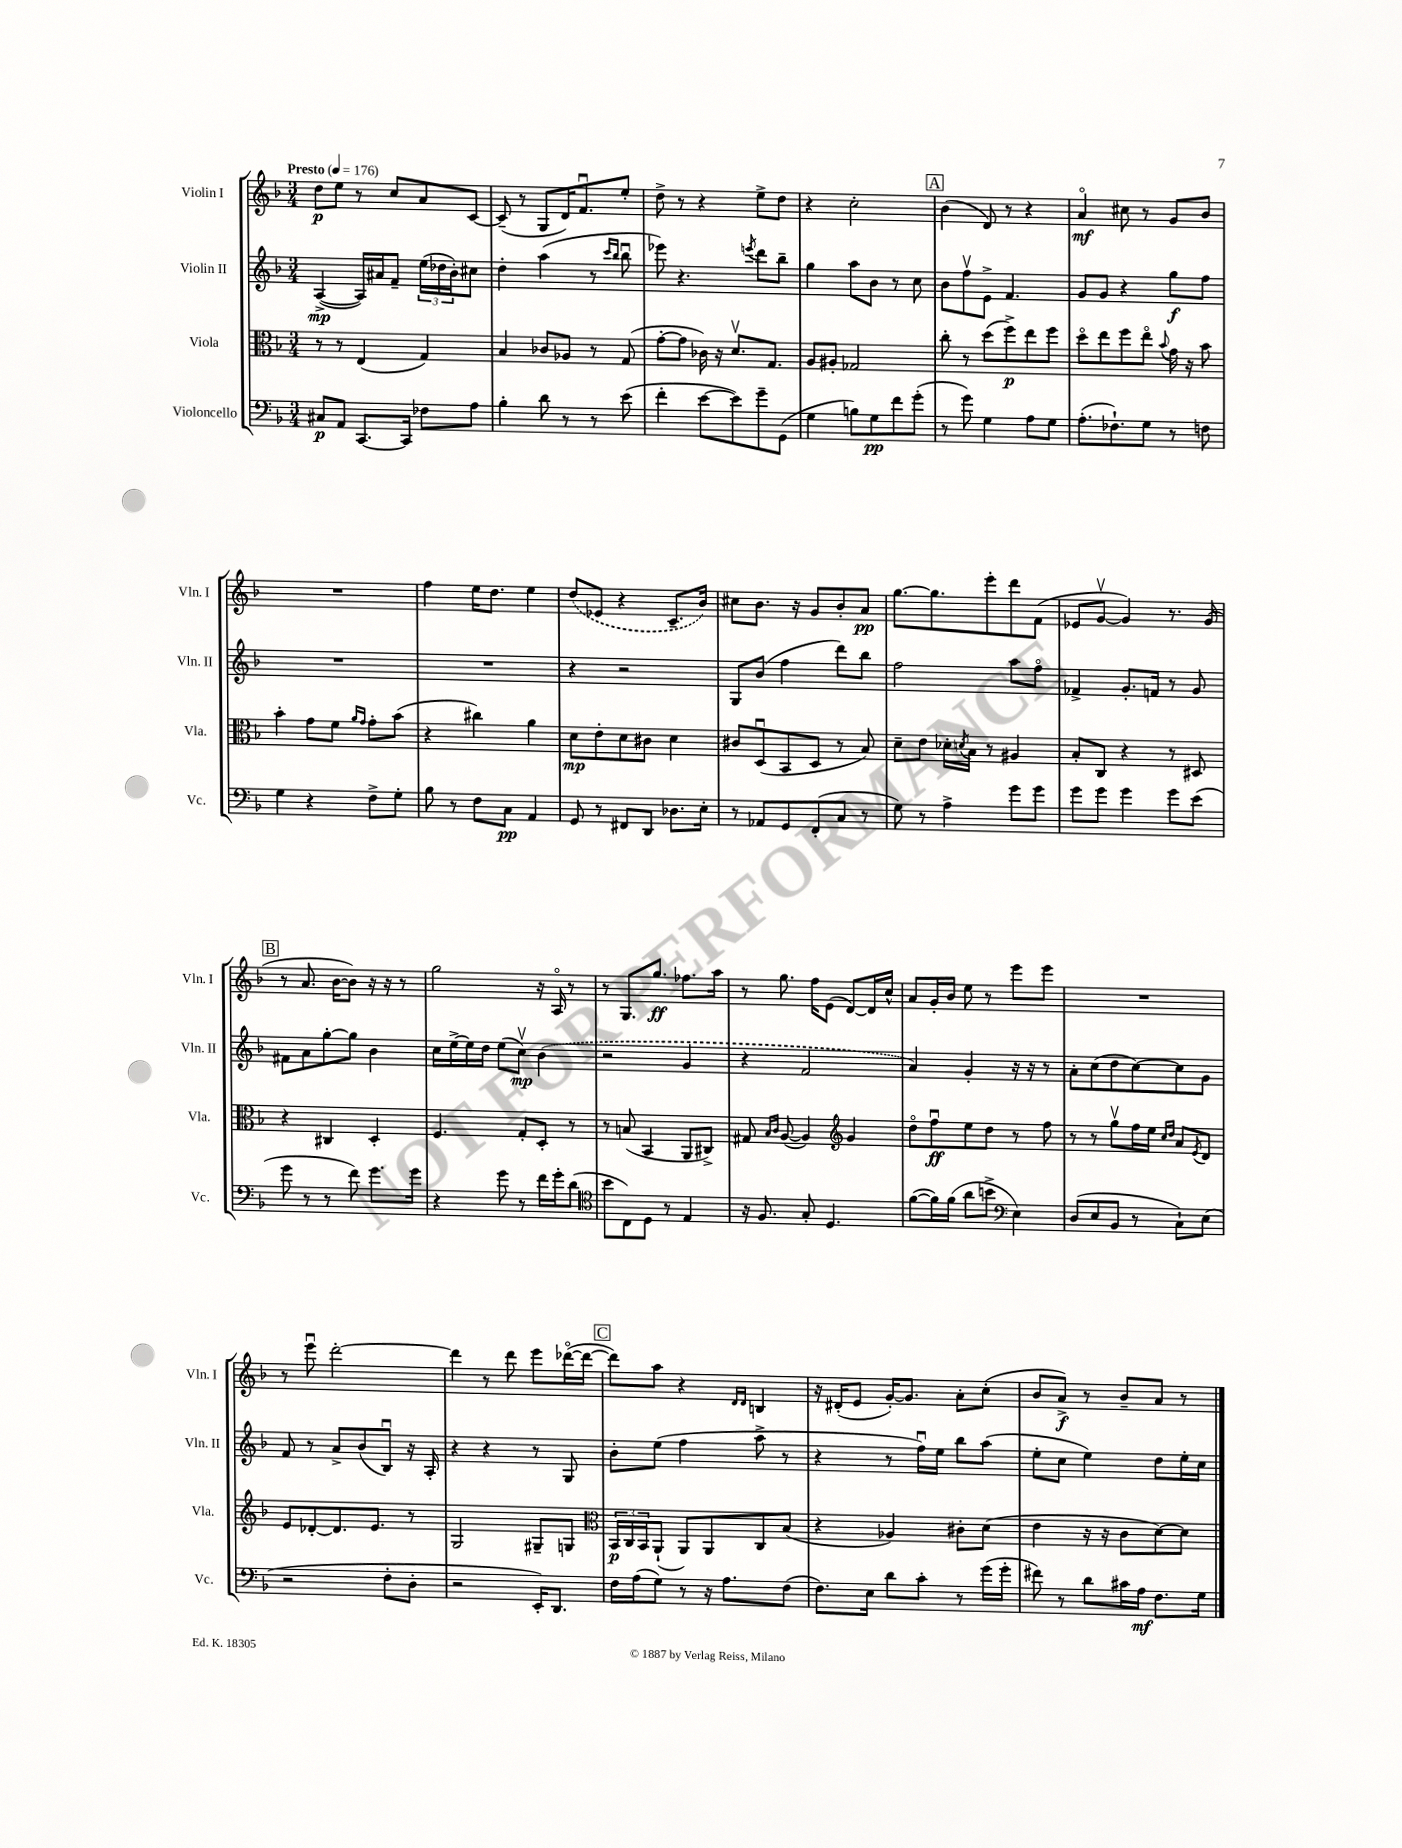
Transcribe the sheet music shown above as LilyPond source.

<<
\new StaffGroup <<
\new Staff = "s0" \with { instrumentName = "Violin I" shortInstrumentName = "Vln. I" } {
    \clef treble \key f \major \numericTimeSignature \time 3/4 \tempo "Presto" 4 = 176
    d''8\p e''8 r8 c''8 a'8 c'8~ |
    c'8--( r8 g8 d'16) f'8.\downbow e''8-. |
    d''8-> r8 r4 e''8-> d''8 |
    r4 c''2-. |
    \mark \markup { \box "A" } bes'4( d'8) r8 r4 |
    a'4\flageolet\mf cis''8 r8 g'8 bes'8 |
    R2. |
    f''4 e''16 d''8. e''4 |
    \once \slurDashed d''8( ees'8 r4 c'8.-- bes'16) |
    cis''8 bes'8. r16 g'8 bes'8-. a'8\pp |
    g''8.~ g''8. e'''8-. d'''8 f'8( |
    ees'8 g'8~\upbow g'4) r8. g'16( |
    \mark \markup { \box "B" } r8 a'8. bes'16~ bes'8) r16 r16 r8 |
    g''2 r16 a16\flageolet r8 |
    r8 g8. g''8.\ff fes''8. a''16 |
    r8 g''8. f''16 e'8( d'8~) d'16 c''16-^ |
    a'8 g'16-. bes'16 e''8 r8 e'''8 e'''8 |
    R2. |
    r8 e'''8\downbow d'''2~-. |
    d'''4 r8 d'''8 e'''8 des'''16~\flageolet( des'''16~ |
    \mark \markup { \box "C" } des'''8) a''8 r4 \grace { d'16 d'16 } b4 |
    r16 dis'16-.( e'8 g'16~-.) g'8. a'8-. c''8-.( |
    bes'8 a'8->\f) r8 bes'8-- a'8 r8 \bar "|." |
}
\new Staff = "s1" \with { instrumentName = "Violin II" shortInstrumentName = "Vln. II" } {
    \clef treble \key f \major \numericTimeSignature \time 3/4
    a4~->\mp( a16) ais'16 f'8-- \tuplet 3/2 { e''16( des''16 bes'16-.) } cis''8 |
    d''4-. a''4( r8 \grace { c'''16 bes''16 } bes''8\downbow |
    ees'''8) r4. \acciaccatura { e'''8 } d'''8 bes''8-- |
    g''4 a''8 bes'8 r8 c''8 |
    \mark \markup { \box "A" } bes'8 f''8\upbow e'8-> f'4. |
    g'8 g'8 r4 g''8\f f''8 |
    R2. |
    R2. |
    r4 r2 |
    g8 bes'8( f''4 d'''8) bes''8 |
    f''2 a''8 f''8\flageolet |
    fes'4-> g'8.-. f'16 r8 g'8 |
    \mark \markup { \box "B" } fis'8 a'8 g''8~-. g''8 bes'4 |
    c''16 e''16~-> e''16 d''16 e''8( c''8\upbow\mp) \once \slurDashed bes'4( |
    r2 g'4 |
    r4 f'2 |
    a'4) g'4-. r16 r16 r8 |
    a'8-. c''8( d''8 c''8~) c''8 g'8 |
    f'8 r8 a'8-> bes'8( bes8\downbow) r16 a16-. |
    r4 r4 r8 g8 |
    \mark \markup { \box "C" } bes'8-. e''8( f''4 a''8-> r8 |
    r4 r8 f''16\downbow) e''16 bes''8 a''8( |
    e''8-. c''8 e''4) d''8 e''16-. c''16 \bar "|." |
}
\new Staff = "s2" \with { instrumentName = "Viola" shortInstrumentName = "Vla." } {
    \clef alto \key f \major \numericTimeSignature \time 3/4
    r8 r8 e4( g4) |
    bes4 ces'8 aes8 r8 g8( |
    g'8~-. g'8 ces'16) r16 d'8.\upbow g8. |
    a8 ais8-. ges2 |
    \mark \markup { \box "A" } c''8-. r8 d''8( f''8->\p) e''8 f''8 |
    d''8\flageolet e''8 f''8 e''8\flageolet \appoggiatura { bes'8 } g'16 r16 bes'8 |
    bes'4-. g'8 f'8 \grace { a'16 g'16 } g'8-. bes'8( |
    r4 cis''4) a'4 |
    d'8\mp e'8-. d'8 cis'8 d'4 |
    cis'8 d8\downbow( bes,8 d8 r8 bes8) |
    d'8-- e'8 des'16-. \acciaccatura { d'8 } bes16 r8 ais4 |
    bes8-. c8 r4 r8 dis8 |
    \mark \markup { \box "B" } r4 cis4 d4-. |
    f4. g8-. d8-. r8 |
    r8 b8( bes,4 a,8 cis8->) |
    gis8 \grace { bes16 c'16 } a8~( a4) \clef treble g'4 |
    d''8\flageolet f''8\downbow\ff e''8 d''8 r8 f''8 |
    r8 r8 g''8\upbow f''16 e''16 \grace { c''16 d''16 } a'8 \acciaccatura { e'8 } d'8 |
    e'8 des'8~-. des'8. e'8. r8 |
    g2 gis8-- g8 |
    \mark \markup { \box "C" } \clef alto \tuplet 3/2 { bes,16\p c16 bes,16 } a,8-!( a,8) a,8 c8 bes8( |
    r4 aes4) cis'8-. d'8( |
    e'4 r16 r16 c'8 d'8~) d'8 \bar "|." |
}
\new Staff = "s3" \with { instrumentName = "Violoncello" shortInstrumentName = "Vc." } {
    \clef bass \key f \major \numericTimeSignature \time 3/4
    cis8\p a,8 c,8.~ c,16 fes8 a8 |
    bes4-. d'8 r8 r8 e'8( |
    f'4-. e'8~ e'8) g'8-- g,8( |
    g4 b8) g8\pp f'8 g'8-.( |
    \mark \markup { \box "A" } r8 g'8) g4 a8 g8 |
    a8.-.( fes8.-!) g8 r8 f8 |
    g4 r4 f8-> g8-. |
    bes8 r8 f8 c8\pp a,4 |
    g,8 r8 fis,8 d,8 des8. e16-. |
    r8 aes,8 g,8 f,8-.( c8 r8 |
    g8) r8 a4-> g'8 g'8 |
    g'8 g'8 g'4 g'8 e'8( |
    \mark \markup { \box "B" } g'8 r8 r8 f'8) g'8. g'16 |
    r4 g'8 r8 f'16 g'16-. d'8( |
    \clef tenor bes'8 c8) d8 r8 e4 |
    r16 f8. g8-. d4. |
    f'8~( f'16) f'16( a'8 b'8-> \clef bass e4) |
    d8( e8 bes,8 r8 c8-!) e8( |
    r2 f8-. d8-. |
    r2 e,16-.) d,8. |
    \mark \markup { \box "C" } f16 a16( g8) r8 r16 a8. f8( |
    f8.) e16 d'8 c'8-. r8 g'16( g'16-. |
    fis'8) r8 d'8 cis'16 a16\mf f8. g16 \bar "|." |
}
>>
>>
\layout { \context { \Score \remove "Bar_number_engraver" } }
